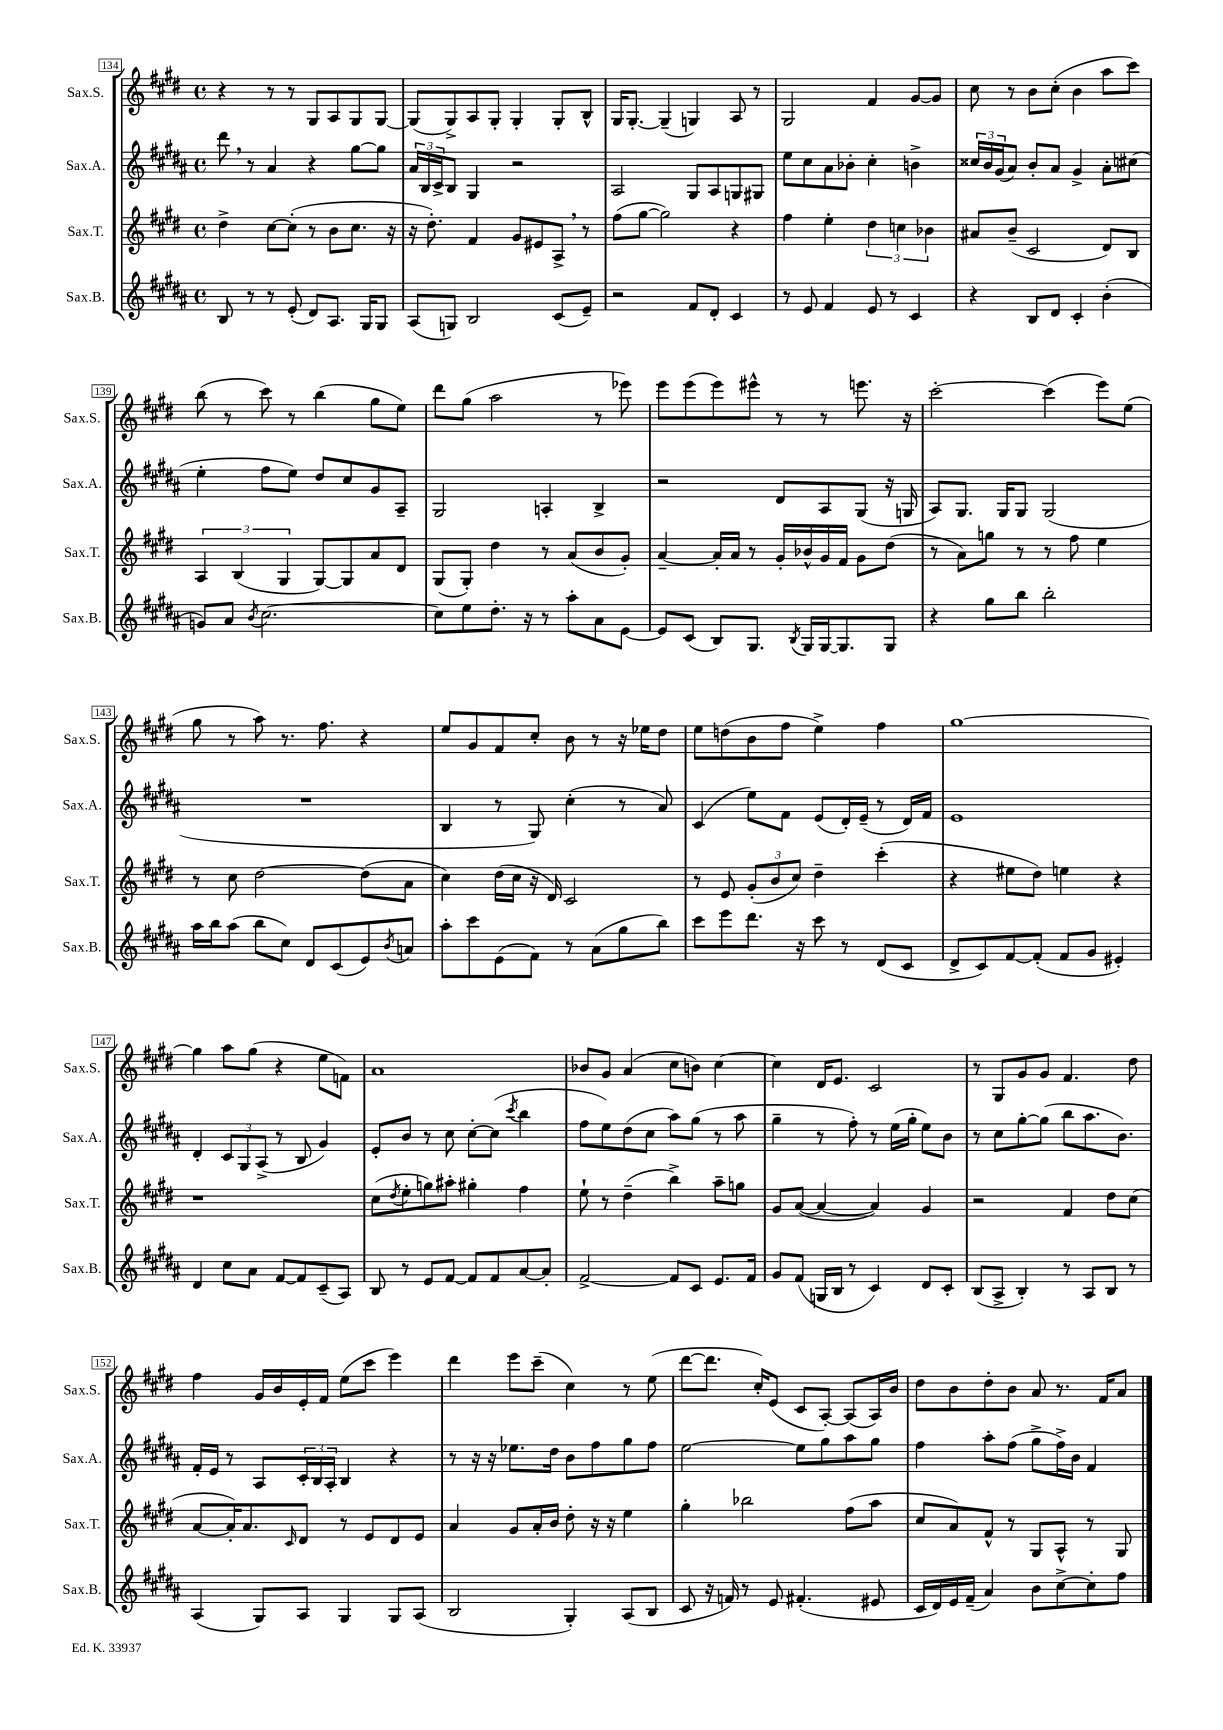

**kern	**kern	**kern	**kern
*staff4	*staff3	*staff2	*staff1
*clefG2	*clefG2	*clefG2	*clefG2
*k[f#c#g#d#a#]	*k[f#c#g#d#]	*k[f#c#g#d#a#]	*k[f#c#g#d#]
*M4/4	*M4/4	*M4/4	*M4/4
*met(c)	*met(c)	*met(c)	*met(c)
8B	4dd#^	8ddd#	4r
8r	.	8r	.
8r	[8cc#	4a#	8r
(8e'	(8cc#']	.	8r
8d#)	8r	4r	8G#
8.A#	8b	.	8A
.	8.cc#	[8gg#	8G#
16G#	.	.	.
8G#	.	8gg#]	[8G#
.	16r	.	.
=	=	=	=
(8A#	16r	24a#	(8G#]
.	.	24B	.
.	8.dd#')	.	.
.	.	24c#^	.
8G)	.	8B	8G#^)
2B	4f#	4G#	8A
.	.	.	8G#'
.	8g#	2r	4G#'
.	8e#	.	.
(8c#	8A^	.	8G#'
8e~)	8r	.	8B^^
=	=	=	=
2r	(8ff#	2A#	16G#
.	.	.	[8.G#'
.	[8gg#	.	.
.	2gg#])	.	(4G#~]
8f#	.	8G#	4G)
8d#'	.	8A#	.
4c#	4r	8G	8A
.	.	8G#	8r
=	=	=	=
8r	4ff#	8ee	2G#
8e	.	8cc#	.
4f#	4ee'	8a#	.
.	.	8b-'	.
8e	6dd#	4cc#'	4f#
8r	.	.	.
.	6cc	.	.
4c#	.	4b^	[8g#
.	6b-	.	.
.	.	.	8g#]
=	=	=	=
4r	8a#	24cc##	8cc#
.	.	24b	.
.	.	(24g#	.
.	(8b~	8a#)	8r
8B	2c#	8b'	8b
8d#	.	8a#	(8cc#'
4c#'	.	4g#^	4b
(4b'	8d#)	8a#'	8aa
.	8B	(8cc#	8ccc#)
=	=	=	=
8g)	6A	4ee'	(8bb
8a#	.	.	8r
.	(6B	.	.
8qb	.	.	.
[2.cc#	.	8ff#	8ccc#)
.	6G#	.	.
.	.	8ee)	8r
.	[8G#)	8dd#	(4bb
.	8G#]	8cc#	.
.	8a	8g#	8gg#
.	8d#	8A#~	8ee)
=	=	=	=
8cc#]	(8G#	2G#	8ddd#
8ee	8G#')	.	(8gg#
8.dd#'	4dd#	.	2aa
16r	.	.	.
8r	8r	4A'	.
8aa#'	(8a	.	.
8a#	8b	4B^	8r
[8e	8g#')	.	8eee-)
=	=	=	=
8e]	[4a~	2r	8eee
(8c#	.	.	(8eee
8B)	16a']	.	8eee)
.	16a	.	.
8.G#	8r	.	8eee#^^
.	16g#'	8d#	8r
8qB	.	.	.
16G#	16b-^^	.	.
[16G#	16g#	8A#	8r
8.G#]	16f#	.	.
.	8g#	(8G#	8.eee
8G#	(8dd#	16r	.
.	.	16G	16r
=	=	=	=
4r	8r	8A#)	[2ccc#'
.	8a)	8.G#	.
8gg#	8gg	.	.
.	.	16G#	.
8bb	8r	8G#	.
2bb'	8r	(2G#	(4ccc#]
.	8ff#	.	.
.	4ee	.	8eee)
.	.	.	(8ee
=	=	=	=
16aa#	8r	1r	8gg#
16bb	.	.	.
(8aa#	8cc#	.	8r
8bb	[2dd#	.	8aa)
8cc#)	.	.	8.r
8d#	.	.	.
.	.	.	8.ff#
(8c#	.	.	.
8e)	(8dd#]	.	4r
8qb	.	.	.
8a	8a	.	.
=	=	=	=
8aa#'	4cc#)	4B	8ee
8ccc#	.	.	8g#
(8e	(16dd#	8r	8f#
.	16cc#	.	.
8f#)	16r	8G#)	8cc#'
.	16d#)	.	.
8r	2c#	(4cc#'	8b
(8a#	.	.	8r
8gg#	.	8r	16r
.	.	.	16ee-
8bb)	.	8a#)	8dd#
=	=	=	=
8ccc#	8r	(4c#	8ee
8eee	8e	.	(8dd
8.ddd#	(12g#'	8ee)	8b
.	12b	.	.
.	.	8f#	8ff#
.	12cc#)	.	.
16r	.	.	.
8ccc#	4dd#~	(8e	4ee^)
8r	.	16d#')	.
.	.	(16e~	.
(8d#	(4ccc#'	8r	4ff#
8c#	.	16d#)	.
.	.	16f#	.
=	=	=	=
8d#^	4r	1e	[1gg#
8c#)	.	.	.
[8f#	8ee#	.	.
(8f#']	8dd#)	.	.
8f#	4ee	.	.
8g#	.	.	.
4e#')	4r	.	.
=	=	=	=
4d#	1r	4d#'	4gg#]
8cc#	.	12c#	8aa
.	.	12G#	.
8a#	.	.	(8gg#
.	.	(12A#^	.
[8f#	.	8r	4r
8f#]	.	8B	.
(8c#~	.	4g#)	8ee
8A#)	.	.	8f)
=	=	=	=
8B	(8cc#	8e'	1a
.	8qdd#	.	.
8r	8ee'	8b	.
8e	8gg)	8r	.
[8f#	8aa#'	8cc#	.
8f#]	4gg#'	[8cc#'	.
8f#	.	(8cc#]	.
.	.	8qccc#	.
[8a#	4ff#	4bb	.
8a#']	.	.	.
=	=	=	=
[2f#^	8ee`	8ff#	8b-
.	8r	8ee)	8g#
.	(4dd#~	(8dd#	(4a
.	.	8cc#	.
8f#]	4bb^)	8aa#)	8cc#
8c#	.	(8gg#	8b)
8.e	8aa~	8r	[4cc#
.	8gg	8aa#	.
16f#	.	.	.
=	=	=	=
8g#	8g#	4gg#~	4cc#]
(8f#	([8a	.	.
16G	4a_	8r	16d#
16B	.	.	8.e
8r	.	8ff#')	.
4c#)	4a])	8r	2c#
.	.	(16ee	.
.	.	16gg#'	.
8d#	4g#	8ee)	.
8c#'	.	8b	.
=	=	=	=
(8B	2r	8r	8r
8A#^	.	8cc#	8G#
4B')	.	[8gg#'	8g#
.	.	(8gg#]	8g#
8r	4f#	8bb	4.f#
8A#	.	8.aa#	.
8B	8dd#	.	.
.	.	8.b)	.
8r	(8cc#	.	8dd#
=	=	=	=
(4A#	[8a	16f#'	4ff#
.	.	16e	.
.	16a'])	8r	.
.	8.a	.	.
8G#)	.	8A#	16g#
.	.	.	16b
.	16qqc#	.	.
8A#	8d#	24c#'	16e'
.	.	24B	.
.	.	.	16f#
.	.	24A#'	.
4G#	8r	4B	(8ee
.	8e	.	8ccc#
8G#	8d#	4r	4eee)
(8A#	8e	.	.
=	=	=	=
2B	4a	8r	4ddd#
.	.	16r	.
.	.	16r	.
.	8g#	8.ee-	8eee
.	16a'	.	(8ccc#~
.	16b	16dd#	.
4G#')	8dd#'	8b	4cc#)
.	16r	8ff#	.
.	16r	.	.
(8A#	4ee	8gg#	8r
8B	.	8ff#	(8ee
=	=	=	=
8c#	4gg#'	[2ee	[8ddd#
16r	.	.	8.ddd#]
16f)	.	.	.
8r	2bb-	.	.
.	.	.	16cc#')
8e	.	.	(8e
(4.f#'	.	8ee]	8c#
.	.	8gg#	[8A')
.	(8ff#	8aa#	(8A]
8e#	8aa	8gg#	16A)
.	.	.	16b
=	=	=	=
16c#	8cc#	4ff#	8dd#
16d#)	.	.	.
16e	8a)	.	8b
(16f#~	.	.	.
4a#)	8f#^^	8aa#'	8dd#'
.	8r	(8ff#	8b
8b	8G#	8gg#^	8a
[8cc#^	8A^^	16ff#^)	8.r
.	.	16b	.
8cc#']	8r	4f#	.
.	.	.	16f#
8ff#	8G#	.	8a
==	==	==	==
*-	*-	*-	*-
